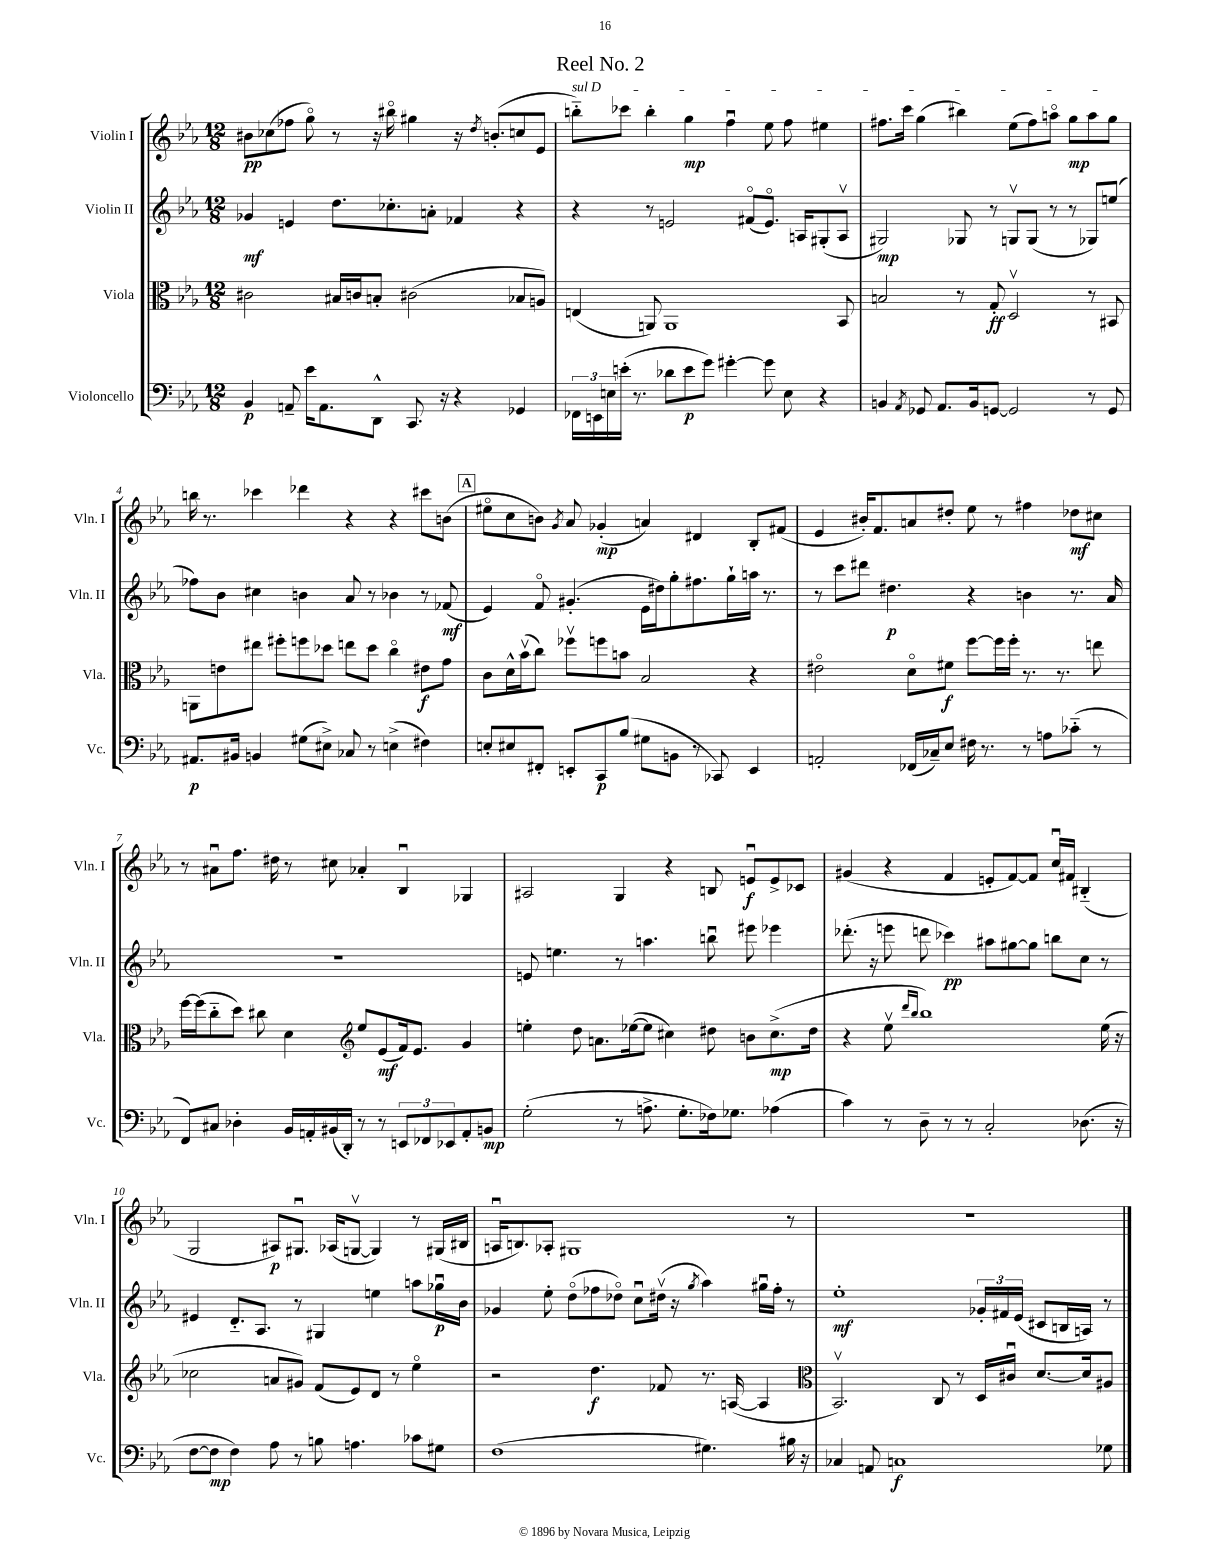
\header { title = "Reel No. 2" }
<<
\new StaffGroup <<
\new Staff = "s0" \with { instrumentName = "Violin I" shortInstrumentName = "Vln. I" } {
    \clef treble \key ees \major \numericTimeSignature \time 12/8
    bis'8\pp ces''8( fes''8 g''8\flageolet) r8 r16 bis''16\flageolet gis''4 r16 \acciaccatura { d''8 } b'8.-.( c''8 ees'8 |
    \once \override TextSpanner.bound-details.left.text = \markup { \italic "sul D" } b''8-_\startTextSpan) ces'''8 b''4-. g''4\mp f''4\downbow ees''8 f''8 eis''4 |
    fis''8. c'''16 g''4( bis''4) ees''8( fis''8) a''8\flageolet g''8\mp a''8 g''8\stopTextSpan |
    b''16 r8. ces'''4 des'''4 r4 r4 cis'''8 b'8( |
    \mark \markup { \box "A" } eis''8\flageolet c''8 b'8) \acciaccatura { g'8 } aes'8 ges'4-.\mp( a'4) dis'4 bes8-. fis'8( |
    ees'4 bis'16-.) f'8. a'8 dis''8-. ees''8 r8 fis''4 des''8\mf cis''8 |
    r8 ais'8\downbow f''8. dis''16 r8 cis''8 aes'4-. bes4\downbow ges4 |
    ais2 g4 r4 b8 e'8\downbow\f e'8-> ces'8 |
    gis'4( r4 f'4 e'8-. f'8~) f'8 c''16\downbow fis'16 bis4-_( |
    g2 ais8\p) gis8.\downbow aes16( g8~\upbow g4) r8 gis16( bis16 |
    a16\downbow b8.) aes8-. gis1 r8 |
    R1. \bar "|." |
}
\new Staff = "s1" \with { instrumentName = "Violin II" shortInstrumentName = "Vln. II" } {
    \clef treble \key ees \major \numericTimeSignature \time 12/8
    ges'4\mf e'4 d''8. ces''8.-. a'8-. fes'4 r4 |
    r4 r8 e'2 fis'8\flageolet( e'8.\flageolet) a16 gis8-.( a8\upbow |
    gis2\mp) ges8 r8 g8\upbow g8( r8 r8 ges8) e''8( |
    fes''8) bes'8 cis''4 b'4 aes'8 r8 bes'4 r8 fes'8\mf( |
    \mark \markup { \box "A" } ees'4) f'8\flageolet gis'4.-.( ees'16 dis''16) g''8-. fis''8. g''16-! a''16 r8. |
    r8 c'''8 dis'''8 dis''4.\p r4 b'4 r8. aes'16 |
    R1. |
    e'8 e''4. r8 a''4. b''8\downbow eis'''8 ees'''4 |
    des'''8.-.( r16 e'''8 d'''8 ces'''4\pp) ais''8 gis''8~ gis''8 b''8 c''8 r8 |
    eis'4 d'8.-_ aes8. r8 gis4 e''4 a''8 ges''16\downbow\p bes'16 |
    ges'4 ees''8-. d''8\flageolet( fes''8 des''8\flageolet) c''8\downbow dis''16\upbow( r16 \acciaccatura { g''8 } aes''4) gis''16\downbow fes''16-. r8 |
    ees''1-.\mf \tuplet 3/2 { ges'16-. fis'16 ees'16( } cis'8 b16 a16) r8 \bar "|." |
}
\new Staff = "s2" \with { instrumentName = "Viola" shortInstrumentName = "Vla." } {
    \clef alto \key ees \major \numericTimeSignature \time 12/8
    cis'2 bis16 c'16 b8-. cis'2( bes8 a8) |
    e4( a,8) a,1 bes,8 |
    b2 r8 g8-.\ff d2\upbow r8 bis,8 |
    a,8 e'8 eis''8 fis''8-. f''8 des''8 e''8 des''8 c''4\flageolet eis'8\f g'8 |
    \mark \markup { \box "A" } c'8 d'16-^ bes'16\upbow( c''8) fes''8\upbow f''8 b'8 bes2 r4 |
    eis'2\flageolet d'8\flageolet fis'8\f f''8~ f''16 f''16-. r8. r8. e''8 |
    f''16~ f''16( c''8-_ d''8) cis''8 d'4 \clef treble ees''8 ees'8\mf( f'16) ees'8. g'4 |
    e''4-. d''8 a'8. ees''16~( ees''8 cis''4) dis''8 b'8 cis''8.->\mp( dis''16 |
    r4 ees''8\upbow \grace { d'''16 bes''16 } bes''1) ees''16( r16 |
    ces''2 a'8 gis'8) f'8( ees'8) d'8 r8 ees''4\flageolet |
    r2 d''4.\f fes'8 r8. a16~( a4 |
    \clef alto bes,2.\upbow) c8 r8 d16 cis'16\downbow d'8.~ d'16 ais8 \bar "|." |
}
\new Staff = "s3" \with { instrumentName = "Violoncello" shortInstrumentName = "Vc." } {
    \clef bass \key ees \major \numericTimeSignature \time 12/8
    bes,4\p a,8-- ees'16 a,8. d,8-^ c,8. r16 r4 ges,4 |
    \tuplet 3/2 { fes,16 e,16 e16 } e'16-.( r8. des'8 e'8\p g'8) gis'4~-. gis'8 e8 r4 |
    b,4 \acciaccatura { aes,8 } ges,8 aes,8. b,16 g,8~ g,2 r8 g,8 |
    ais,8.\p bis,16 b,4 gis8( eis8->) ces8 r8 e4->( fis4) |
    \mark \markup { \box "A" } e8-. eis8 fis,8-. e,8-. c,8\p bes8( gis8 b,8 r8 ces,8) e,4 |
    a,2-. fes,16( ces16--) ees8 fis16 r8. r8 a8 ces'8-_( r8 |
    f,8) cis8 des4-. bes,16 a,16-. bis,16( d,16-.) r8 r8 \tuplet 3/2 { e,8 fes,8 ees,8 } a,8-. b,8\mp |
    g2-.( r8 a8.-> g8.-. fes16) ges8. aes4( |
    c'4) r8 d8-- r8 r8 c2-. des8.( r16 |
    f8~ f8\mp f4) aes8 r8 b8 a4. ces'8 gis8 |
    f1( gis4.) bis16 r16 |
    ces4 a,8 c1\f ges8 \bar "|." |
}
>>
>>
